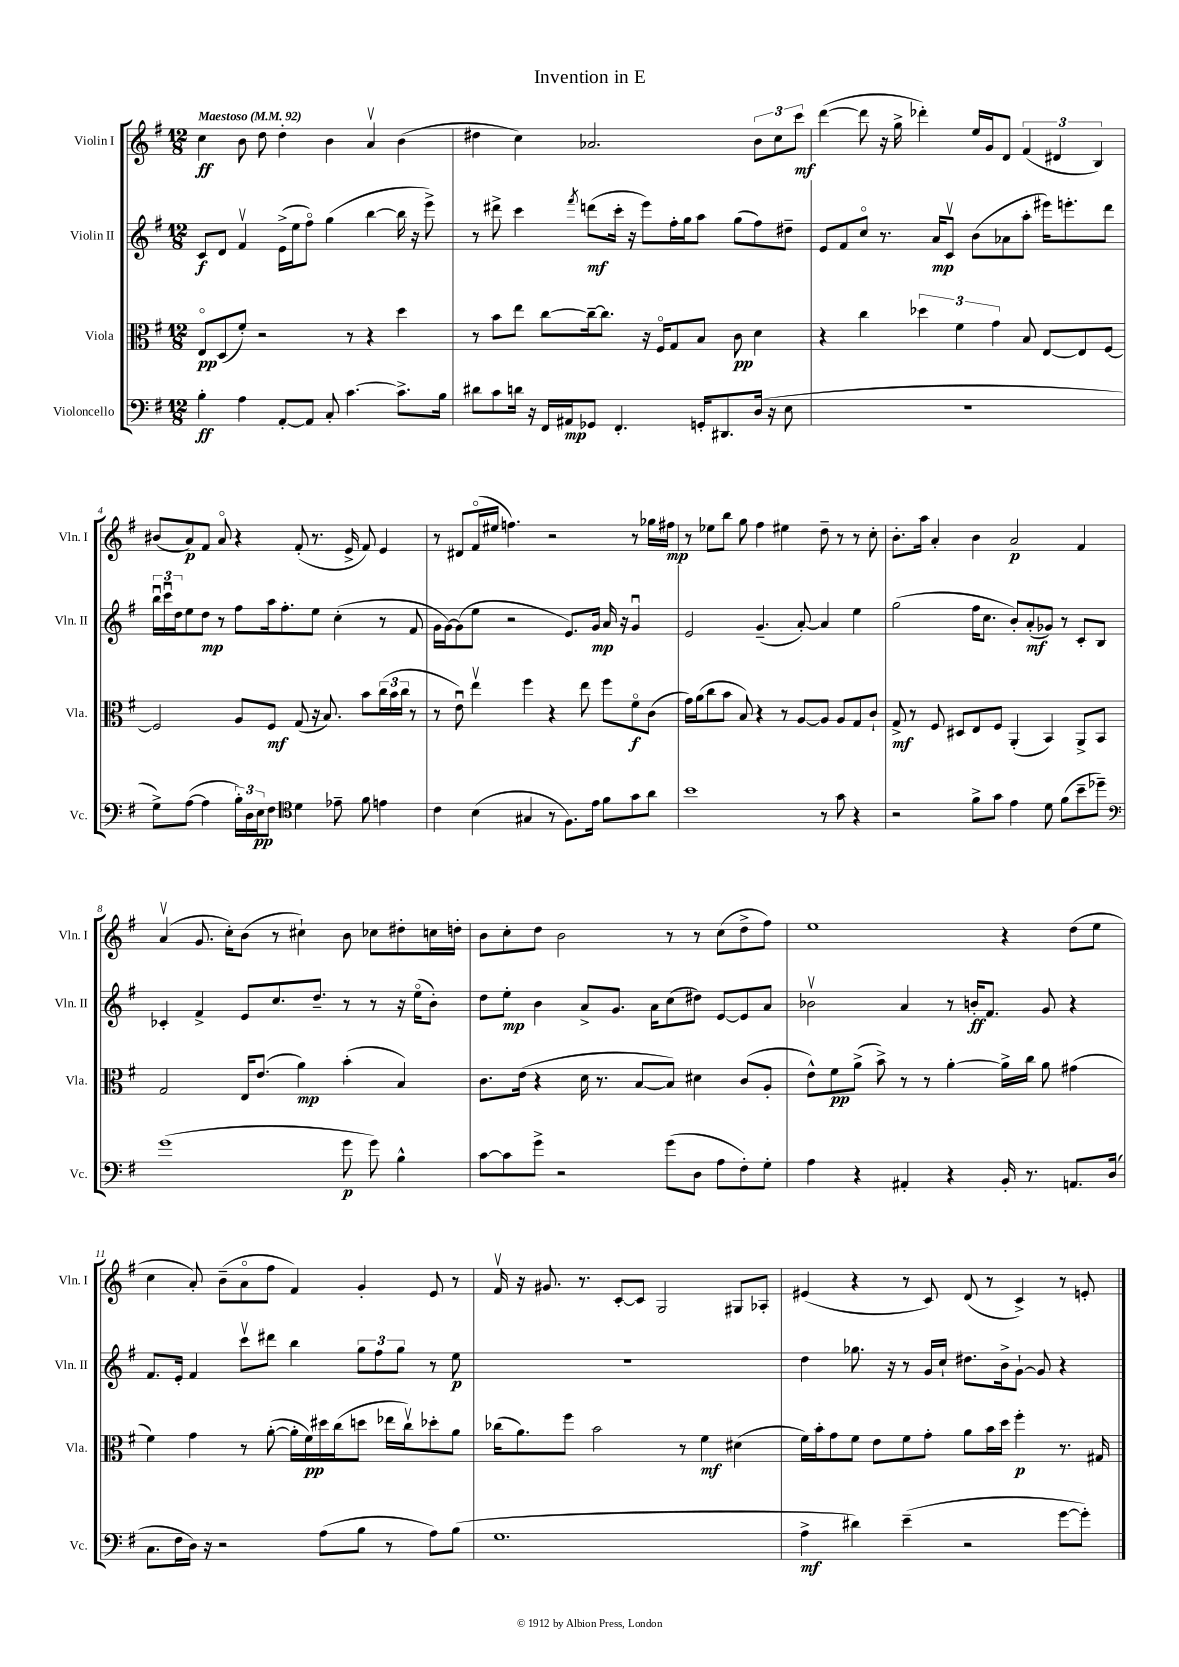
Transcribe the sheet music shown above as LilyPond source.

\header { title = "Invention in E" }
<<
\new StaffGroup <<
\new Staff = "s0" \with { instrumentName = "Violin I" shortInstrumentName = "Vln. I" } {
    \clef treble \key g \major \numericTimeSignature \time 12/8 \tempo "Maestoso" 4 = 92
    c''4\ff b'8 d''8 d''4-. b'4 a'4\upbow b'4( |
    dis''4 c''4) aes'2. \tuplet 3/2 { b'8 c''8 c'''8\mf } |
    d'''4~( d'''8 r16 g''16-> des'''4-.) e''16 g'16 d'8 \tuplet 3/2 { fis'4( dis'4 b4) } |
    bis'8( a'8\p) fis'8 a'8\flageolet r4 fis'8-.( r8. e'16-> fis'8) e'4 |
    r8 dis'8 fis'16\flageolet( eis''16 f''4.) r2 r8 ges''16 fis''16\mp |
    r8 ees''8 b''8 g''8 fis''4 eis''4 d''8-- r8 r8 c''8-. |
    b'8.-. a''16 a'4-. b'4 a'2\p fis'4 |
    a'4\upbow( g'8. c''16-.) b'8( r8 cis''4-!) b'8 ces''8 dis''8-. c''16 d''16-. |
    b'8 c''8-. d''8 b'2 r8 r8 c''8( d''8-> fis''8) |
    e''1 r4 d''8( e''8 |
    c''4 a'8-.) b'8--( a'8\flageolet fis''8 fis'4) g'4-. e'8 r8 |
    fis'16\upbow r16 gis'8. r8. c'8~-. c'8 g2 gis8 aes8-. |
    eis'4( r4 r8 c'8) d'8( r8 c'4->) r8 e'8-. \bar "|." |
}
\new Staff = "s1" \with { instrumentName = "Violin II" shortInstrumentName = "Vln. II" } {
    \clef treble \key g \major \numericTimeSignature \time 12/8
    c'8\f d'8 fis'4\upbow e'16->( e''16 fis''8\flageolet) g''4( b''4~ b''16 r16 e'''8->) |
    r8 dis'''8-> c'''4 \acciaccatura { fis'''8 } d'''8\mf( c'''16-. r16 e'''8) fis''16-. g''16 a''8 g''8( fis''8) dis''8-- |
    e'8 fis'8 c''8\flageolet r8. a'16\mp c'8\upbow b'8( aes'8 a''8-. eis'''16) e'''8.-. d'''8 |
    \tuplet 3/2 { b''16\downbow c'''16\downbow d''16 } e''8 d''8\mp r8 fis''8 a''16 fis''8.-. e''8 c''4-.( r8 fis'8 |
    g'16 g'16~) g'8( e''8 r2 e'8.) g'16\mp a'16 r16 g'4\downbow |
    e'2 g'4.--( a'8~-.) a'4 e''4 |
    g''2( fis''16 c''8. b'8-.) a'8-.\mf( ges'8) r8 c'8-. b8 |
    ces'4-. fis'4-> e'8 c''8. d''8.-- r8 r8 r16 e''16\flageolet( b'8-.) |
    d''8 e''8-.\mp b'4 a'8-> g'8. a'16 c''8( dis''8) e'8~ e'8 a'8 |
    bes'2\upbow a'4 r8 b'16-.\ff fis'8. g'8 r4 |
    fis'8. e'16-. fis'4 c'''8\upbow dis'''8 b''4 \tuplet 3/2 { g''8 fis''8 g''8 } r8 e''8\p |
    R1. |
    d''4 ges''8. r16 r8 g'16 c''16-! dis''8. b'16-> g'8~-! g'8 r4 \bar "|." |
}
\new Staff = "s2" \with { instrumentName = "Viola" shortInstrumentName = "Vla." } {
    \clef alto \key g \major \numericTimeSignature \time 12/8
    e8\flageolet\pp d8( fis'8-.) r2 r8 r4 d''4 |
    r8 b'8 e''8 c''8~ c''16~-- c''8. r16 fis16\flageolet g8 b8 c'8\pp d'4 |
    r4 c''4 \tuplet 3/2 { des''4 fis'4 g'4 } b8 e8~ e8 fis8~ |
    fis2 a8 fis8\mf g8( r16 b8.) b'8 \tuplet 3/2 { c''16( b'16 c''16 } r8 |
    r8 e'8\downbow) e''4\upbow fis''4 r4 e''8 fis''8 fis'8\flageolet\f c'8( |
    g'16) a'16( c''8 b'8 b8) r4 r8 a8~ a8 a8 g8 c'8-! |
    g8->\mf r8 fis8 dis8 e8 fis8 a,4-.( b,4) a,8-> b,8 |
    g2 e16 e'8.( a'4\mp) b'4-.( b4) |
    c'8. e'16( r4 d'16 r8. b8~ b8) dis'4 c'8( a8-. |
    e'8-^) fis'8\pp a'8->( b'8->) r8 r8 a'4~-. a'16-> c''16 a'8 gis'4( |
    fis'4) g'4 r8 a'8~-.( a'16-. fis'16\pp) dis''16 c''16( d''8 ees''16 c''16\upbow) des''8-. a'8 |
    ces''16( a'8.) fis''8 b'2 r8 fis'4\mf dis'4( |
    fis'16) b'16-. g'8 fis'8 e'8 fis'8 g'8-. a'8 b'16 d''16 fis''4-.\p r8. gis16 \bar "|." |
}
\new Staff = "s3" \with { instrumentName = "Violoncello" shortInstrumentName = "Vc." } {
    \clef bass \key g \major \numericTimeSignature \time 12/8
    b4-.\ff a4 a,8~-. a,8 c8-. c'4.~ c'8.-> b16 |
    dis'8 c'8 d'16 r16 fis,16 ais,16\mp ges,8 fis,4.-. g,16-. dis,8. d16( r16 e8 |
    R1. |
    g8->) a8~( a4 \tuplet 3/2 { b16-.) d16 e16\pp } fis8 \clef tenor d'4 ees'8-- fis'8 e'4 |
    c'4 b4( gis4 r8 fis8.) e'16 fis'8 g'8 a'8 |
    b'1 r8 g'8 r4 |
    r2 fis'8-> g'8 e'4 d'8 fis'8( b'8-- des''8--) |
    \clef bass g'1( g'8\p g'8) b4-^ |
    c'8~ c'8 g'8-> r2 g'8( d8 a8 fis8-.) g8-. |
    a4 r4 ais,4-. r4 b,16-. r8. a,8. d16( |
    c8. fis16 d16) r16 r2 a8( b8 r8 a8) b8( |
    g1. |
    a4->\mf dis'4) e'4--( r2 g'8~ g'8-.) \bar "|." |
}
>>
>>
